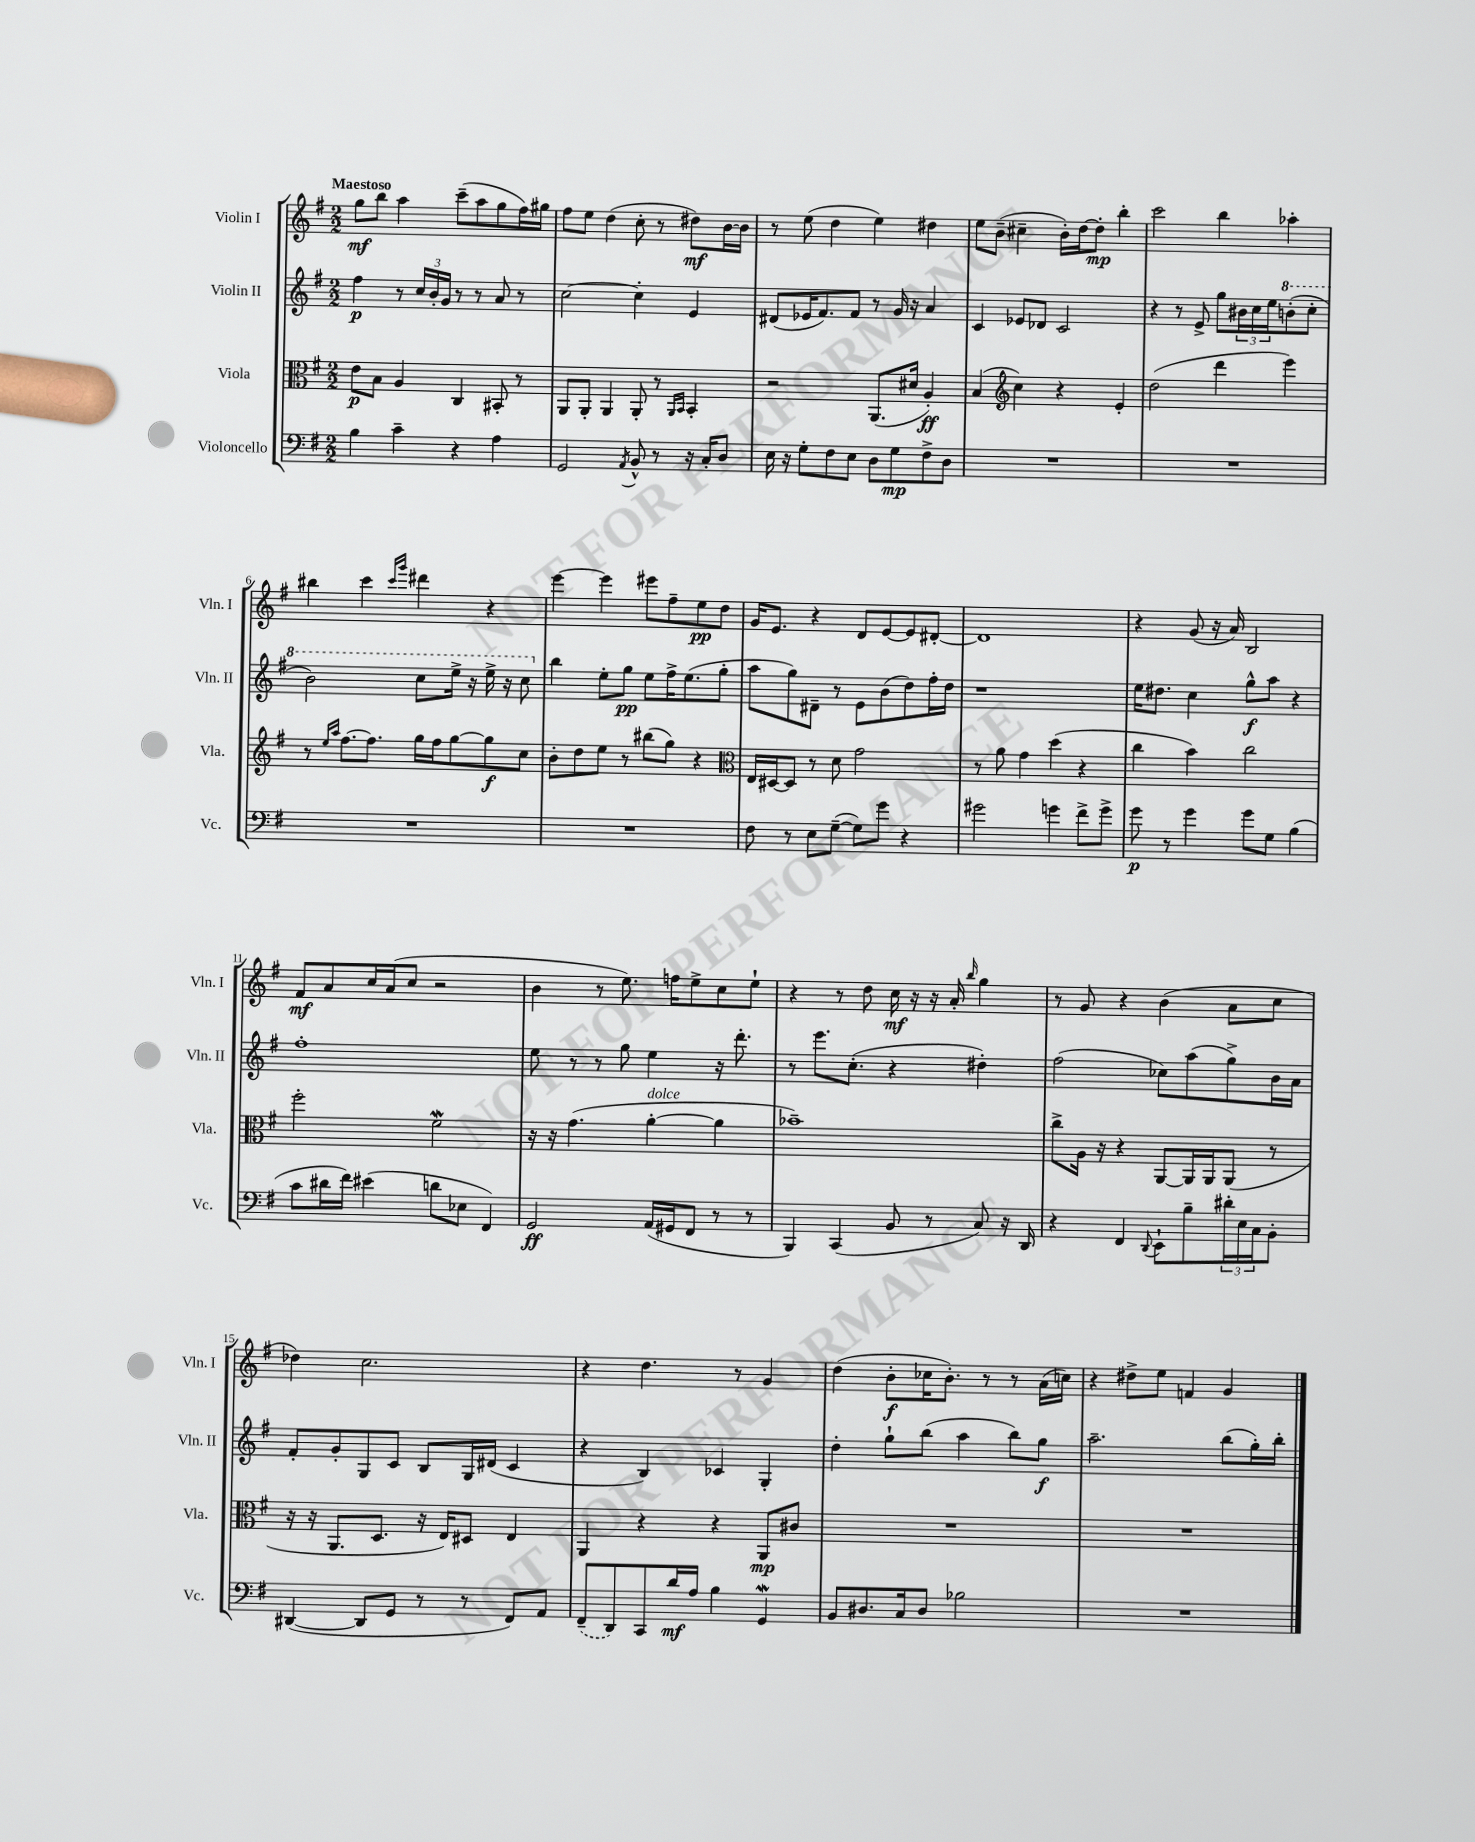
<<
\new StaffGroup <<
\new Staff = "s0" \with { instrumentName = "Violin I" shortInstrumentName = "Vln. I" } {
    \clef treble \key g \major \numericTimeSignature \time 2/2 \tempo "Maestoso"
    g''8\mf b''8 a''4 c'''8--( a''8 g''8 fis''16) gis''16 |
    fis''8 e''8 d''4( c''8-. r8 dis''8\mf) b'16~ b'16 |
    r8 e''8( d''4 e''4) dis''4 |
    e''8 b'8--( cis''4-- b'16-.) d''16~ d''8-.\mp b''4-. |
    c'''2 b''4 aes''4-. |
    bis''4 c'''4 \grace { c'''16 g'''16 } dis'''4 r4 |
    e'''4~ e'''4 eis'''8 fis''8-- e''8\pp d''8 |
    g'16 e'8. r4 d'8 e'8~ e'8 dis'8~-. |
    dis'1 |
    r4 g'8( r16 a'16) b2 |
    fis'8\mf a'8 c''16 a'16( c''8 r2 |
    b'4 r8 e''8.) f''16 e''8-> c''8 e''8-! |
    r4 r8 d''8 c''16\mf r16 r16 a'16-. \grace { b''16 } g''4 |
    r8 g'8 r4 b'4( a'8 c''8 |
    des''4) c''2. |
    r4 d''4. r8 g'4 |
    d''4( b'8-.\f ces''16 b'8.-.) r8 r8 a'16( c''16) |
    r4 dis''8-> e''8 f'4 g'4 \bar "|." |
}
\new Staff = "s1" \with { instrumentName = "Violin II" shortInstrumentName = "Vln. II" } {
    \clef treble \key g \major \numericTimeSignature \time 2/2
    fis''4\p r8 \tuplet 3/2 { c''16 b'16-. g'16 } r8 r8 a'8 r8 |
    c''2~ c''4-. e'4 |
    dis'8( ees'16 fis'8.) fis'8 r8 g'16 r16 a'4 |
    c'4 ees'8 des'8 c'2 |
    r4 r8 e'8-> g''8 \tuplet 3/2 { bis'16 c''16 e''16 } \ottava #1 b''!8-.( c'''8-. |
    b''2) c'''8 e'''16-> r16 e'''16-> r16 c'''8 \ottava #0 |
    b''4 e''8-. g''8\pp e''8 fis''16-> e''8.( g''8-. |
    a''8 g''8) dis'8-- r8 e'8 b'8( d''8) fis''16-. d''16 |
    r1 |
    e''16 dis''8. c''4 g''8-^\f a''8 r4 |
    fis''1-. |
    e''8 r8 r8 g''8 e''4 r16 d'''8.-. |
    r8 e'''8. c''8.-.( r4 dis''4-.) |
    fis''2( ces''8) a''8( g''8->) b'16 a'16 |
    fis'8-. g'8-. g8 c'8 b8 g16 dis'16( c'4 |
    r4 b4) ces'4 g4-. |
    d''4-. g''8-! b''8( a''4 b''8) g''8\f |
    a''2.-- b''8( g''16-.) b''16-. \bar "|." |
}
\new Staff = "s2" \with { instrumentName = "Viola" shortInstrumentName = "Vla." } {
    \clef alto \key g \major \numericTimeSignature \time 2/2
    e'8\p b8 a4 c4 bis,8-. r8 |
    a,8 a,8-. a,4 a,8-. r8 \grace { a,16 b,16 } b,4-. |
    r2 a,8.( dis'16 a4-.\ff) |
    b4( \clef treble c''4) r4 e'4-. |
    d''2( d'''4 e'''4) |
    r8 \grace { e''16 a''16 } fis''8.~ fis''8. g''16 fis''16 g''8~ g''8\f c''8 |
    b'8-. d''8 e''8 r8 bis''8( g''8) r4 |
    \clef alto e16 dis16~ dis8 r8 d'8 g'2 |
    r8 a'8 g'4 d''4( r4 |
    c''4 b'4) c''2 |
    fis''2-. fis'2\mordent |
    r16 r16 g'4.( a'4~-.^\markup { \italic "dolce" } a'4 |
    bes'1--) |
    c''8-> a16 r16 r4 a,8~ a,16 a,16 a,8( r8 |
    r16 r16 a,8. d8. r16 e16) dis8 e4 |
    a,4 r4 r4 a,8\mp cis'8 |
    R1 |
    R1 \bar "|." |
}
\new Staff = "s3" \with { instrumentName = "Violoncello" shortInstrumentName = "Vc." } {
    \clef bass \key g \major \numericTimeSignature \time 2/2
    b4 c'4-- r4 a4 |
    g,2 \acciaccatura { a,8 } b,8-^ r8 r16 c16-. d8 |
    e16 r16 g8-. fis8 e8 d8 g8\mp fis8-> d8 |
    R1 |
    R1 |
    R1 |
    R1 |
    fis8 r8 e8 g8~--( g8) g'8 r4 |
    gis'2 g'4 fis'8-> g'8-> |
    g'8\p r8 g'4 g'8 g8 b4( |
    c'8 dis'16 fis'16) eis'4( d'8 ees8 fis,4) |
    g,2\ff a,16( gis,16 fis,8 r8 r8 |
    b,,4) c,4( b,8 r8 c8) r16 d,16 |
    r4 fis,4 \appoggiatura { d,8 } e,8-! b8-- \tuplet 3/2 { dis'16-. e16 c16 } b,8-. |
    dis,4~( dis,8 g,8 r8 r8 fis,8) a,8 |
    \once \slurDashed fis,8--( d,8) c,8 d'16\mf a16 b4 g,4\mordent |
    b,8 dis8. c16 dis8 bes2 |
    R1 \bar "|." |
}
>>
>>
